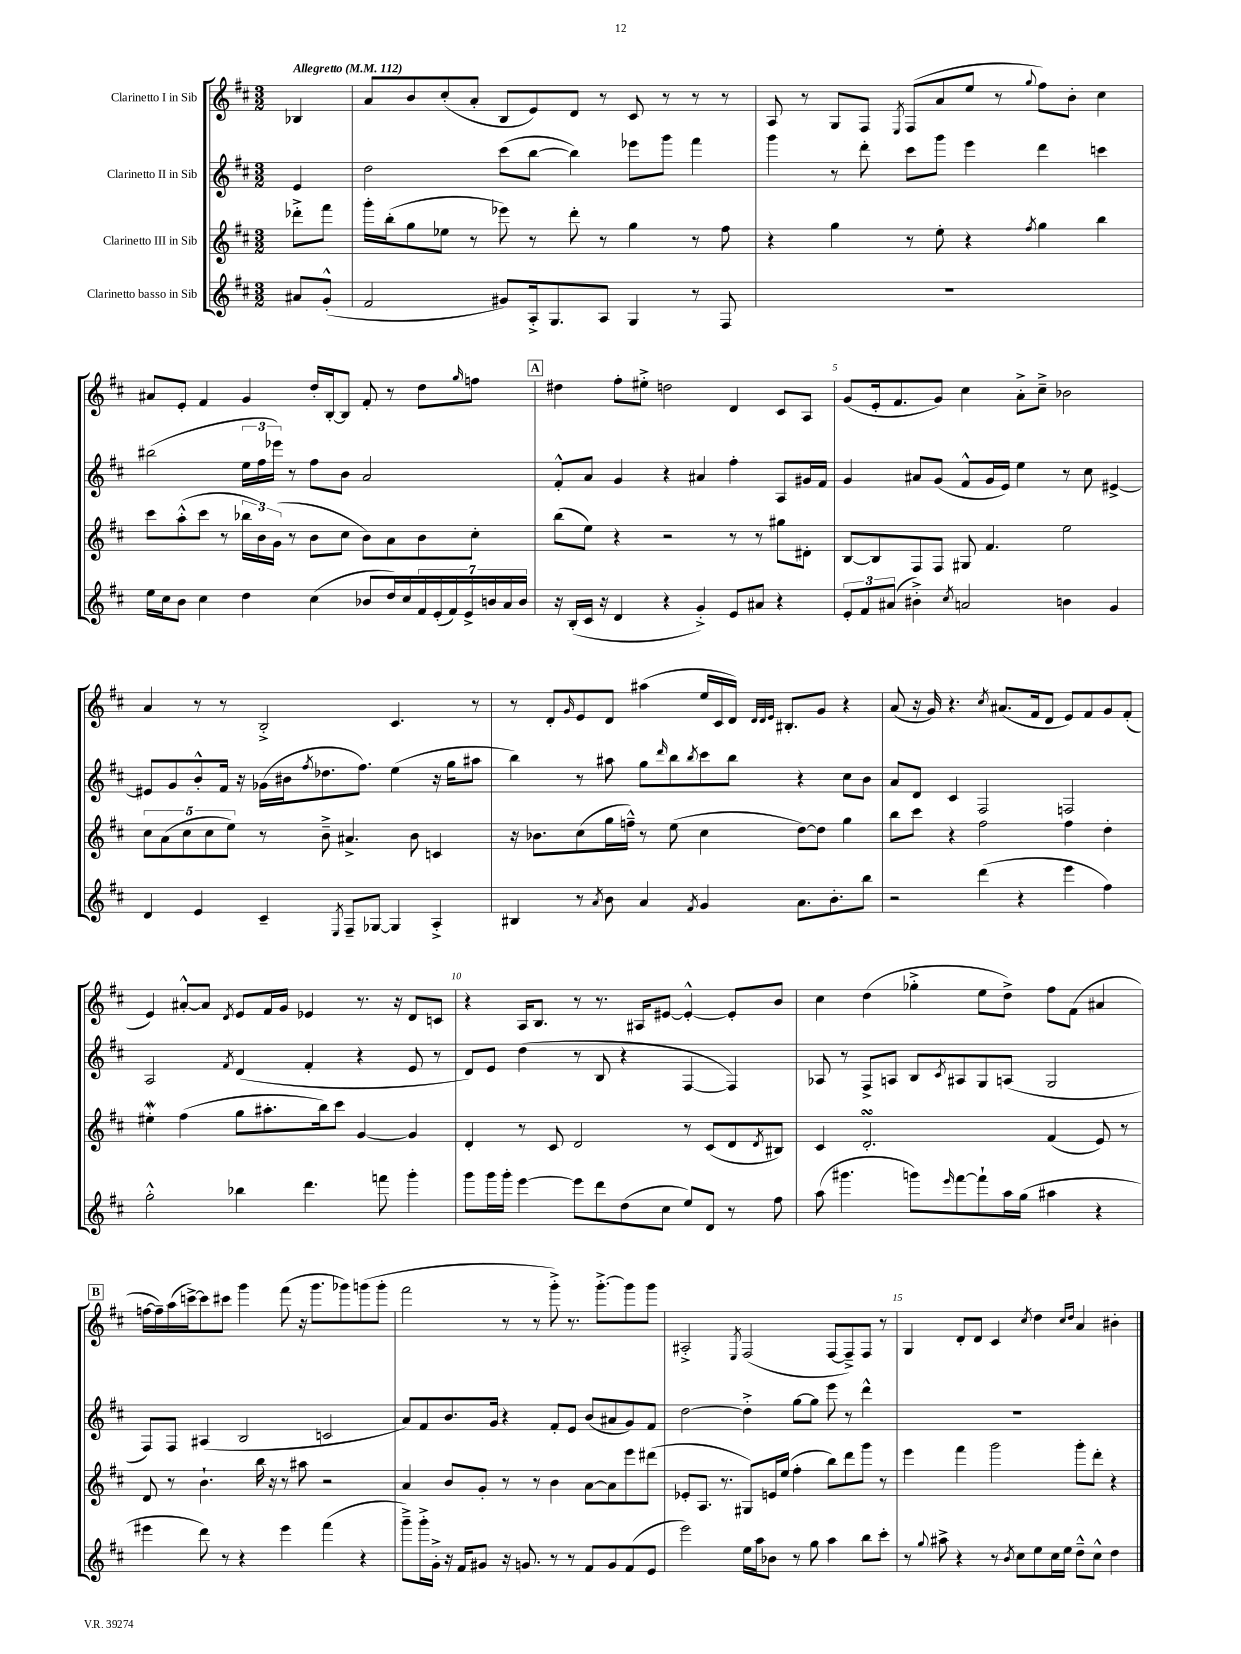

**kern	**kern	**kern	**kern
*staff4	*staff3	*staff2	*staff1
*clefG2	*clefG2	*clefG2	*clefG2
*k[f#c#]	*k[f#c#]	*k[f#c#]	*k[f#c#]
*M3/2	*M3/2	*M3/2	*M3/2
*MM112	*MM112	*MM112	*MM112
8a#	8ddd-'^	4e	4B-
(8g'^^	8fff#	.	.
=	=	=	=
2f#	16ggg'	2dd	8a
.	(16bb'	.	.
.	8gg	.	8b
.	8ee-	.	(8cc#'
.	8r	.	8a'
8g#)	8eee-)	(8ccc#	8B
16A'^	8r	[8bb	8e)
8.G	.	.	.
.	8ddd'	4bb])	8d
8A	8r	.	8r
4G	4gg	8eee-	8c#
.	.	8ggg	8r
8r	8r	4fff#	8r
8F#	8ff#	.	8r
=	=	=	=
1.r	4r	4ggg	8A
.	.	.	8r
.	4gg	8r	8G
.	.	8ddd'	8F#
.	.	.	8qE
.	8r	8ccc#	(8F#
.	8ee'	8ggg	8a
.	4r	4eee	8ee
.	.	.	8r
.	8qff#	.	8qqgg
.	4gg	4ddd	8ff#)
.	.	.	8b'
.	4bb	4ccc	4cc#
=	=	=	=
16ee	8ccc#	(2bb#	8a#
16cc#	.	.	.
8b	(8aa'^^	.	8e'
4cc#	8ccc#	.	4f#
.	8r	.	.
4dd	24bb-	24ee	4g
.	24b)	24ff#	.
.	(24g	24eee-)	.
.	8r	8r	.
(4cc#	8b	8ff#	16dd'
.	.	.	[16B'
.	8cc#	8b	8B]
8b-	8b)	2a	8f#'
16dd)	8a	.	8r
16cc#	.	.	.
28f#	8b	.	8dd
(28e'	.	.	.
28f#)	.	.	.
28e^	.	.	.
.	.	.	16qqgg
.	8cc#'	.	8ff
28b	.	.	.
28a	.	.	.
28b	.	.	.
=	=	=	=
16r	(8bb	8f#'^^	4dd#
(16B'	.	.	.
16c#	8ee)	8a	.
16r	.	.	.
4d	4r	4g	8ff#'
.	.	.	8ee#'^
4r	2r	4r	2dd
4g'^)	.	4a#	.
8e	8r	4ff#'	4d
8a#	8r	.	.
4r	8gg#	8A	8c#
.	8d#'	16g#	8A
.	.	16f#	.
=	=	=	=
12e'	[8B	4g	(8g
12f#	.	.	.
.	8B]	.	16e'
(12a#	.	.	.
.	.	.	8.f#
4b#'^)	8F#	8a#	.
.	8F#	(8g	8g)
8qcc#	.	.	.
2a	8G#	8f#^^	4cc#
.	4.f#	16g	.
.	.	16e)	.
.	.	4ee	8a'^
.	.	.	8cc#~^
4b	2ee	8r	2b-
.	.	8cc#	.
4g	.	[4e#^	.
=	=	=	=
4d	10cc#	8e#]	4a
.	(10a	.	.
.	.	8g	.
.	10cc#	.	.
4e	.	8b'^^	8r
.	10cc#	.	.
.	.	16f#	8r
.	10ee)	.	.
.	.	16r	.
4c#~	8r	(16g-	2B'^
.	.	16b#	.
.	.	8qff#	.
.	8b~^	8.dd-	.
8qE	.	.	.
8F#~	4.a#^	.	.
.	.	8.ff#)	.
[8G-	.	.	.
4G-]	.	(4ee	4.c#
.	8b	.	.
4A'^	4c	16r	.
.	.	16gg	.
.	.	8aa#	8r
=	=	=	=
4B#	16r	4bb)	8r
.	8.b-	.	.
.	.	.	8d'
.	.	.	16qqg
8r	(8cc#	8r	8e
8qa	.	.	.
8b	16gg	8aa#	8d
.	16ff~^^)	.	.
4a	8r	8gg	(4aa#
.	.	16qqddd	.
.	(8ee	8bb	.
8qf#	.	8qbb	.
4g	4cc#	8ccc#	16ee
.	.	.	16c#
.	.	8bb	16d)
.	.	.	32qqd
.	.	.	32qqd
.	.	.	32qqe
.	.	.	8.B#'
8.a	[8dd)	4r	.
.	8dd]	.	8g
8.b'	.	.	.
.	4gg	8cc#	4r
8bb	.	8b	.
=	=	=	=
2r	8bb	8a	(8a
.	8ccc#	8d	16r
.	.	.	16g)
.	4r	4c#	4.r
(4ddd	2ff#	2F#	.
.	.	.	8qcc#
.	.	.	(8.a#
4r	.	.	.
.	.	.	16f#
.	.	.	8d
4eee	4ff#	2F	8e)
.	.	.	8f#
4ff#)	4dd'	.	8g
.	.	.	(8f#'
=	=	=	=
2gg'^^	4ee#'	2A	4e)
.	(4ff#	.	[8a#'^^
.	.	.	8a#]
.	.	8qf#	8qd
4bb-	8gg	(4d	8e
.	8.aa#'	.	16f#
.	.	.	16g
4.ddd	.	4f#'	4e-
.	16bb)	.	.
.	8ccc#	.	.
.	[4g	4r	8.r
8fff	.	.	.
.	.	.	16r
4ggg'	4g]	8e	8d
.	.	8r	8c
=	=	=	=
8ggg	4d'	8d)	4r
16ggg	.	8e	.
16ggg'	.	.	.
[4eee	8r	(4dd	16A
.	.	.	8.B
.	8c#	.	.
8eee]	2d	8r	8r
8ddd	.	8B	8.r
(8dd	.	4r	.
.	.	.	16A#
8cc#	.	.	[8e#
8ee)	8r	[4F#	4e#'^^_
8d	(8c#	.	.
8r	8d	4F#])	8e#']
.	8qd	.	.
8ff#	8B#)	.	8b
=	=	=	=
(8aa	4c#	8A-	4cc#
4.ggg#	.	8r	.
.	2.d'	8F#^	(4dd
.	.	8A	.
8ggg)	.	8B	4gg-'^
16qqeee	.	8qc#	.
[8fff#	.	8A#	.
8fff#`]	.	8G	8ee
16aa	.	(8A	8dd^)
(16gg	.	.	.
4aa#	(4f#	2G	8ff#
.	.	.	(8f#
4r	8e)	.	4a#
.	8r	.	.
=	=	=	=
4eee#	8d	8F#)	[16ff
.	.	.	16ff~])
.	8r	8F#	(16aa
.	.	.	[16ccc^)
8ddd)	4.b`	(4A#	8ccc]
8r	.	.	8ccc#
4r	.	2B	4ggg
.	16bb	.	.
.	16r	.	.
4eee#	8r	.	(8fff#
.	8aa#	.	16r
.	.	.	8.ggg
(4fff#	2r	2c	.
.	.	.	8ggg-)
4r	.	.	(8ggg
.	.	.	8ggg'
=	=	=	=
8ggg~^)	4a	8a)	2fff#
16ggg'^	.	8f#	.
16g'^	.	.	.
16r	8b	8.b	.
16f#	.	.	.
8g#	8g'	.	.
.	.	16g	.
16r	8r	4r	8r
8.g	.	.	.
.	8r	.	8r
8r	4b	8f#'	8ggg'^)
8r	.	8e	8.r
8f#	[8a	(8b	.
.	.	.	[8.ggg'^
8g	8a]	8a#	.
(8f#	8eee	8g)	8ggg]
8e	(8ddd#	8f#	8ggg
=	=	=	=
2eee)	8e-'	[2dd	2A#'^
.	8.A	.	.
.	8.r	.	.
.	.	.	8qE
16ee	8G#)	4dd'^]	(2F#
16aa	.	.	.
8b-	16e	.	.
.	(16ee	.	.
8r	4ff#'	[8gg	.
8gg	.	8gg]	.
4aa	8bb)	8eee	[8F#
.	8ddd	8r	8F#~^])
8bb	8ggg	4ddd^^	8F#
8ccc#'	8r	.	8r
=	=	=	=
8r	4eee	1.r	4G
8qqgg	.	.	.
8aa#^	.	.	.
4r	4fff#	.	8d'
.	.	.	8d
8r	2ggg	.	4c#
8qb	.	.	.
8cc#	.	.	.
.	.	.	8qcc#
8ee	.	.	4dd
16cc#	.	.	.
16ee	.	.	.
.	.	.	16qqcc#
.	.	.	16qqdd
8dd~^^	8ggg'	.	4a
8cc#^^	8ddd'	.	.
4dd	4r	.	4b#'
==	==	==	==
*-	*-	*-	*-
